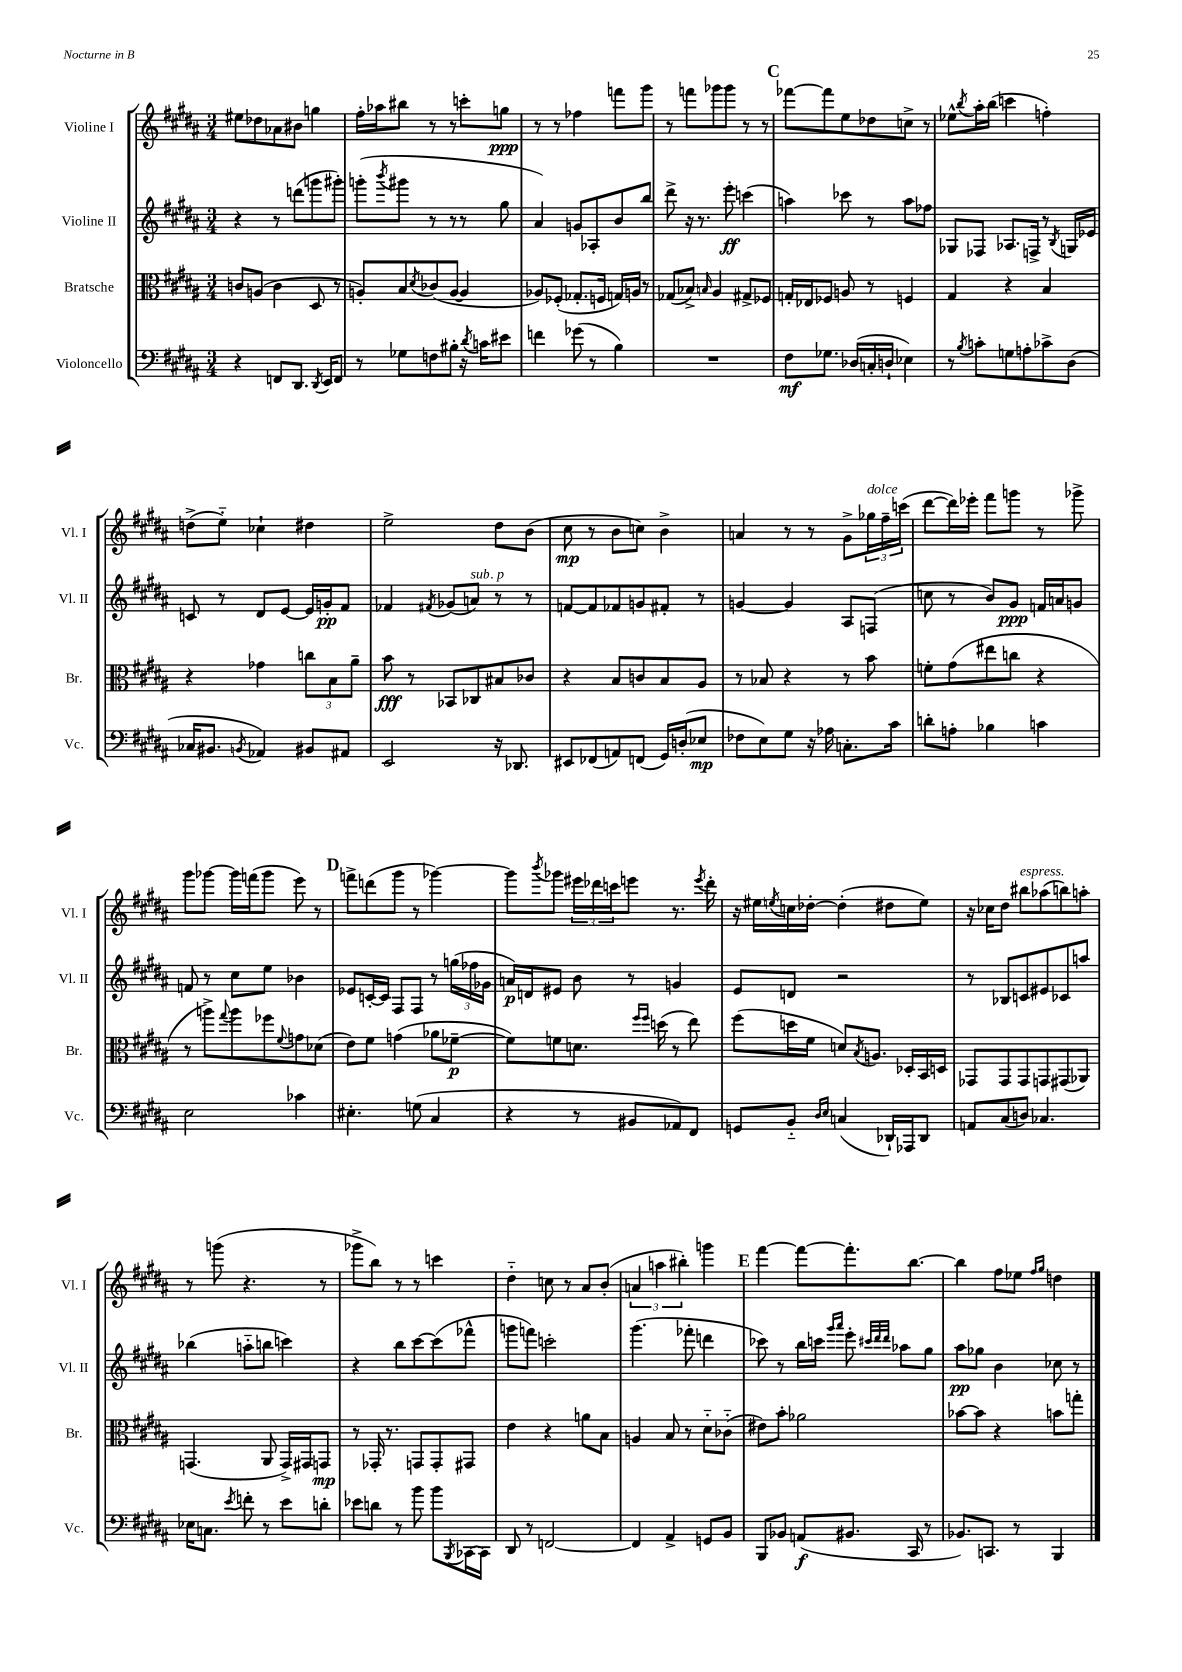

**kern	**kern	**kern	**kern
*staff4	*staff3	*staff2	*staff1
*clefF4	*clefC3	*clefG2	*clefG2
*k[f#c#g#d#a#]	*k[f#c#g#d#a#]	*k[f#c#g#d#a#]	*k[f#c#g#d#a#]
*M3/4	*M3/4	*M3/4	*M3/4
4r	8c	4r	8ee#
.	(8A	.	8dd-
8FF	4c	8r	8a-
8.DD#	.	(8ddd	8b#
.	8D#	8ggg	4gg
8qDD#	.	.	.
16EE	.	.	.
8FF	8r	8ggg#')	.
=	=	=	=
8r	8A')	(8ggg'	16ff#'
.	.	.	16aa-
.	.	8qbbb	.
8G-	8B	8ggg#	8bb#
.	8qd#	.	.
8F	(8c-	8r	8r
8B#'	[8A	8r	8r
16r	4A]	8r	8ccc'
8qd#	.	.	.
16c	.	.	.
8e#	.	8gg#	8gg
=	=	=	=
4f	8A-)	4a#)	8r
.	(8F-'	.	8r
(8g-	8.G-'	8g	4ff-
8r	.	8A-'	.
.	16F	.	.
4B)	16G)	8b	8fff
.	16A	.	.
.	8r	8bb	8ggg#
=	=	=	=
2.r	(8G-	8ddd#^	8r
.	8B-^)	16r	8fff
.	.	8.r	.
.	16qqB	.	.
.	4A#	.	8ggg-
.	.	8eee'	8ggg-
.	8G#^	(4ccc	8r
.	8F-	.	8r
=	=	=	=
8F#	16G'	4aa)	[8fff-
.	16E-	.	.
8.G-	8F-	.	8fff-]
.	8A	8ccc-	8ee
(16D-	.	.	.
16C'	8r	8r	8dd-
16D`	.	.	.
4E-)	4F	8aa	8cc^
.	.	8ff-	8r
=	=	=	=
8r	4G#	8G-	8ee-^^
8qB	.	.	8qbb
8c'	.	8F-	16aa#'
.	.	.	(16bb
8G	4r	8.A-	4ccc
8A'	.	.	.
.	.	16F^	.
8c-^	4B	8r	4ff')
.	.	8qB	.
(8D#	.	16G	.
.	.	16e-	.
=	=	=	=
16C-	4r	8c	(8dd^
8.BB#	.	.	.
.	.	8r	8ee'~)
8qBB	.	.	.
4AA-)	4g-	8d#	4cc-`
.	.	[8e	.
8BB#	12cc	16e]	4dd#
.	.	16g'	.
.	12B	.	.
8AA#	.	8f#	.
.	12a#~	.	.
=	=	=	=
2EE	8b	4f-	2ee^
.	8r	.	.
.	.	8qf#	.
.	8BB-	(8g-	.
.	8C-	8a)	.
16r	8B#	8r	8dd#
8.DD-	.	.	.
.	8c-	8r	(8b
=	=	=	=
8EE#	4r	[8f	8cc#
(8FF-	.	8f]	8r
8AA)	8B	8f-	8b
(8FF	8c	8g	8cc)
16GG#)	8B	8f#'	4b^
(16D'	.	.	.
8E-	8A#	8r	.
=	=	=	=
8F-	8r	[4g	4a
8E)	8B-	.	.
8G#	4r	4g]	8r
16r	.	.	8r
16A-	.	.	.
8.C'	8r	8A#	8g#^
.	8b	(8F	24gg-
.	.	.	24ff#~
16c#	.	.	.
.	.	.	(24ccc
=	=	=	=
8d'	8f'	8cc	[8ddd#
8A'	(8g#	8r	16ddd#])
.	.	.	16eee-'
4B-	8ee#	8b)	8fff#
.	8cc	8g#	8ggg
4c	4r	16f	8r
.	.	16a	.
.	.	8g	8ggg-^
=	=	=	=
2E	8r	8f	8ggg#
.	8aa^)	8r	[8ggg-
.	8qqgg#	.	.
.	8aa	8cc#	16ggg-]
.	.	.	(16fff
.	8ff-	8ee	8ggg-
.	8qqf#	.	.
4c-	8g	4b-	8eee)
.	(8d-	.	8r
=	=	=	=
4.E#'	8e)	8e-	8fff^
.	8f#	[16c'	(8ddd
.	.	16c]	.
.	(4g	8F#	8ggg#
(8G	.	8F#	8r
4C#	8a-	8r	[4ggg-)
.	[8f-~	(24gg	.
.	.	24ff-	.
.	.	24g-	.
=	=	=	=
4r	8f-])	16a)	8ggg-]
.	.	16d	.
.	.	.	8qbbb
.	8f	8e#	8ggg-
8r	8.d	8b	24eee#
.	.	.	24ddd-
.	.	.	24ccc
8BB#	.	8r	8eee
.	16qqff#	.	.
.	16qqff#	.	.
.	(16dd	.	.
8AA-)	8r	4g	8.r
8FF#	8ee)	.	.
.	.	.	8qeee
.	.	.	16ddd-'
=	=	=	=
8GG	(8ff#	8e	16r
.	.	.	16ee#
.	.	.	8qee
8BB'~	16dd	8d	16cc
.	16f#	.	[16dd-'
16qqD#	.	.	.
16qqE	.	.	.
(4C	8d)	2r	(4dd-']
.	8qB	.	.
.	8.A	.	.
16DD-`)	.	.	8dd#
16AAA-	16D-'	.	.
8DD-	16BB	.	8ee)
.	16D	.	.
=	=	=	=
8AA	8GG-	8r	16r
.	.	.	16cc-
(8C#	8GG-	8B-	8dd#
8D)	8GG-	8c	8bb#
4.C-	8GG	8e#	(8aa-
.	(8GG#	8c-	8bb)
.	8AA-)	8aa	8aa'
=	=	=	=
16E-	(4.GG	(4bb-	8r
8.C	.	.	.
.	.	.	(8ggg
8qe	.	.	.
8f'	.	8aa'~	4.r
8r	8AA#	8bb	.
8e	16GG^)	4ccc)	.
.	16GG#	.	.
8d'	8GG	.	8r
=	=	=	=
8e-	8r	4r	8ggg-^
8d	16GG-'	.	8bb)
.	8.r	.	.
8r	.	8bb	8r
8b	8GG	[8ccc#	8r
8b	8GG'	(8ccc#]	4ccc
8qBBB	.	.	.
[16CC-	8GG#	8fff-^^	.
16CC-]	.	.	.
=	=	=	=
8DD#	4e	8ggg	4dd#'~
8r	.	8fff)	.
[2FF	4r	2ccc'	8cc
.	.	.	8r
.	8a	.	8a#
.	8B	.	(8b'
=	=	=	=
4FF]	4A	(4.ggg#	6a
.	.	.	6aa
4AA#^	8B	.	.
.	.	.	6bb#')
.	8r	8fff-'	.
8GG	8d#'~	4ddd	4ggg
8BB	(8c-'~	.	.
=	=	=	=
8BBB	8e#)	8ccc-)	[4fff#
8BB-	8b'	8r	.
(8AA	2a-	16bb	8fff#_
.	.	16ccc	.
.	.	16qqggg#	.
.	.	16qqaaa#	.
8.BB#	.	8eee'	8.fff#']
.	.	32qqccc#	.
.	.	32qqddd#	.
.	.	32qqddd#	.
.	.	8aa-	.
16CC#	.	.	[8.bb
8r	.	8gg#	.
=	=	=	=
8.BB-)	[8b-	8aa#	4bb]
.	8b-]	8gg-	.
8.CC	.	.	.
.	4r	4b	8ff#
8r	.	.	8ee-
.	.	.	16qqff#
.	.	.	16qqgg#
4BBB	8b	8cc-	4dd
.	8gg'	8r	.
==	==	==	==
*-	*-	*-	*-
